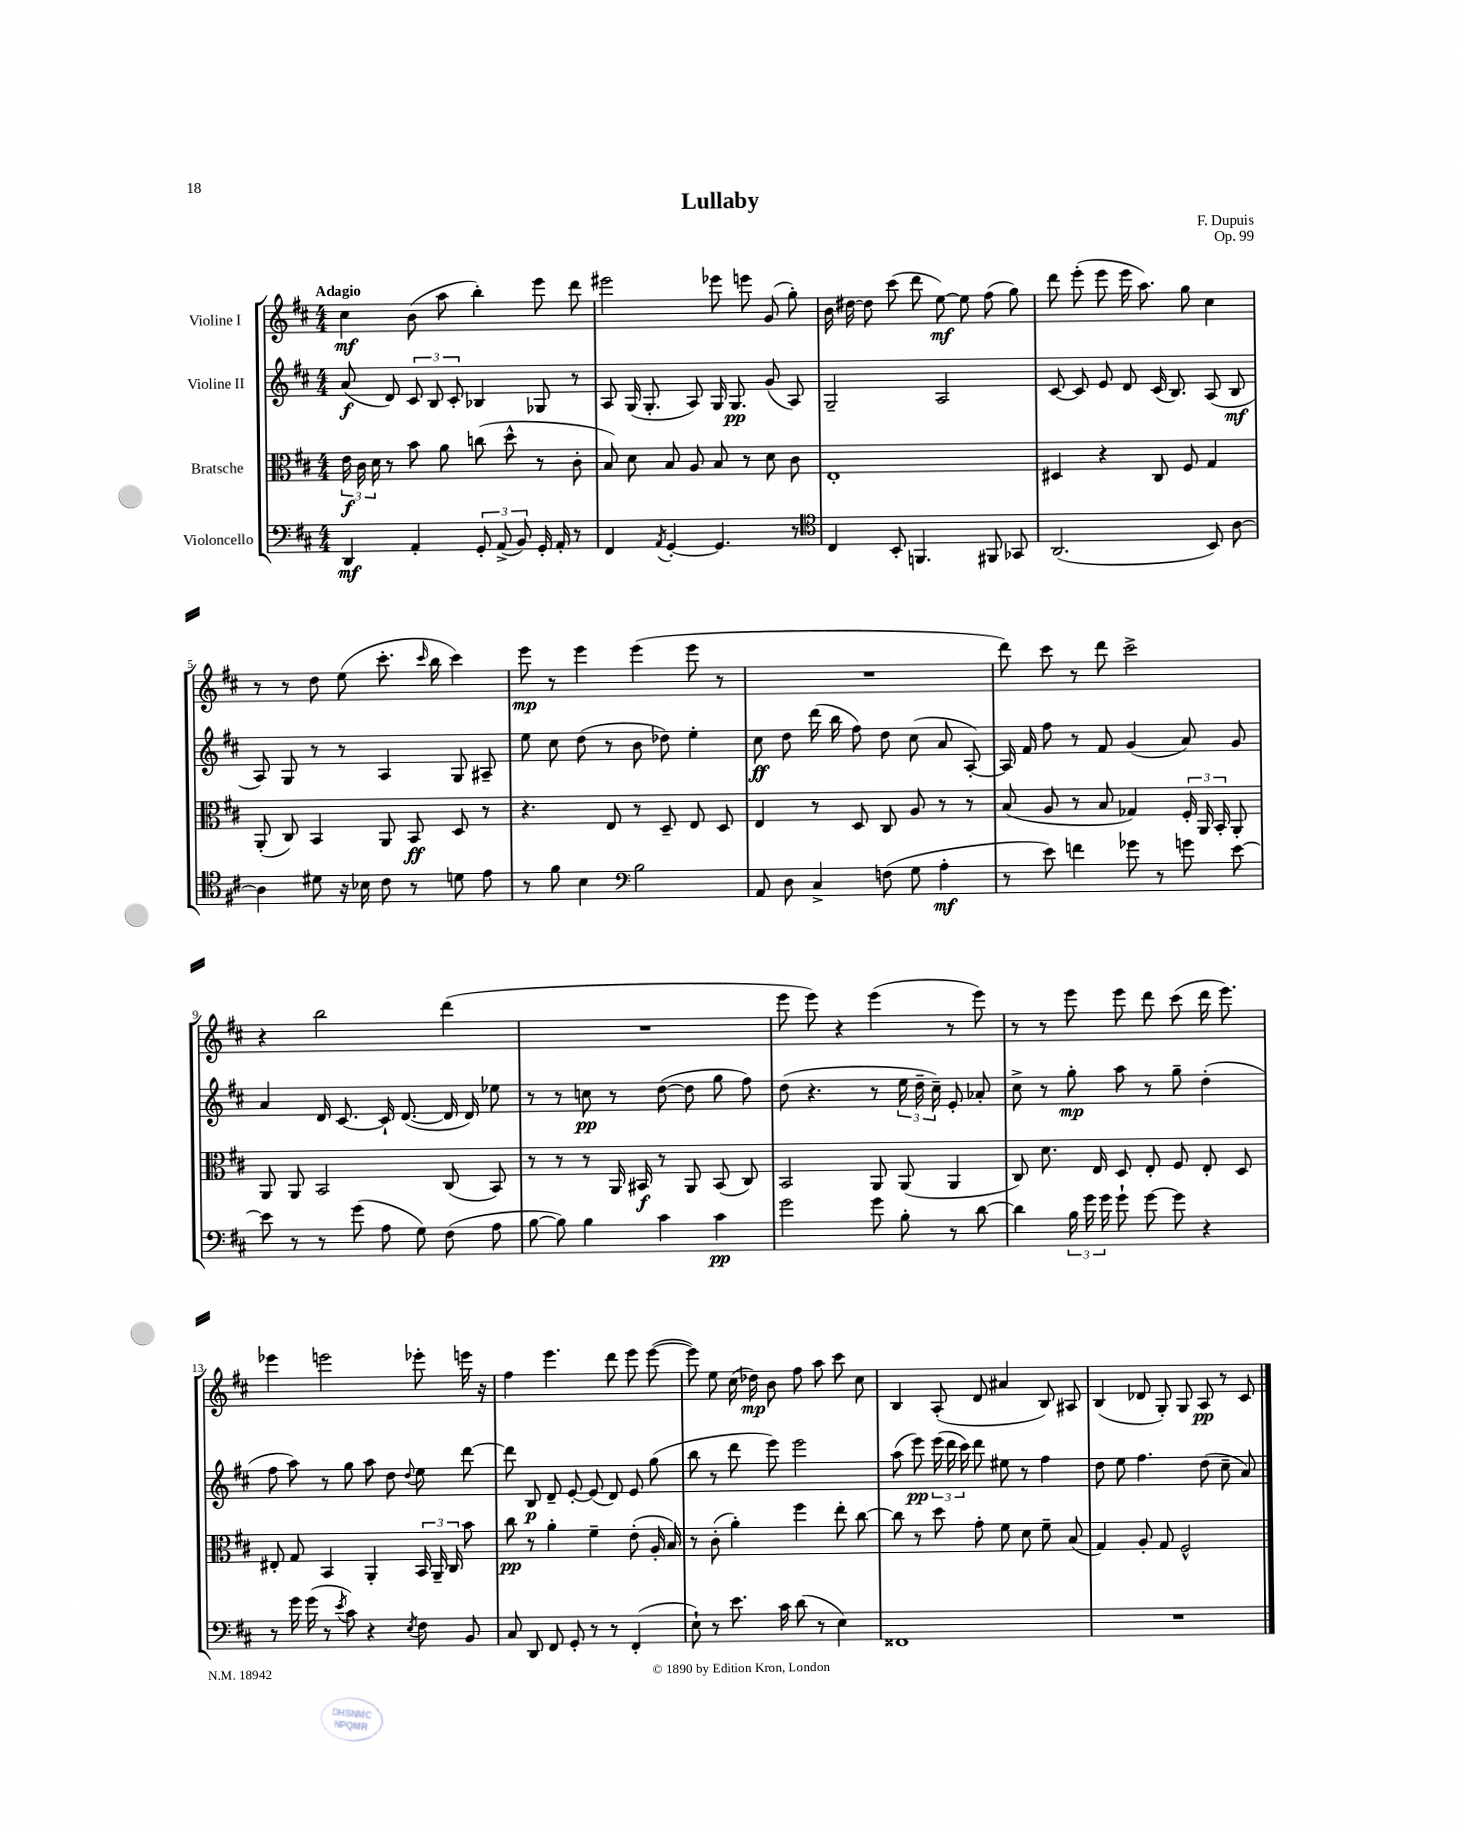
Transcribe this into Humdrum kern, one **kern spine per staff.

**kern	**kern	**kern	**kern
*staff4	*staff3	*staff2	*staff1
*clefF4	*clefC3	*clefG2	*clefG2
*k[f#c#]	*k[f#c#]	*k[f#c#]	*k[f#c#]
*M4/4	*M4/4	*M4/4	*M4/4
4DD	24e	(8a	4cc#
.	24c#	.	.
.	24d	.	.
.	8r	8d)	.
4AA'	8b	12c#	(8b
.	.	12B	.
.	8a	.	8aa
.	.	12c#'	.
12GG'	(8cc	4B-	4bb')
(12AA^	.	.	.
.	8dd^^	.	.
12BB)	.	.	.
16GG'	8r	8G-	8eee
16AA'	.	.	.
8r	8c#'	8r	8ddd
=	=	=	=
4FF#	8B)	8A	2eee#
.	8d	(16G	.
.	.	8.G'	.
8qAA	.	.	.
[4GG'	8B	.	.
.	8A	8A)	.
4.GG]	8B	16G	8eee-
.	.	8.G	.
.	8r	.	8eee
.	8d	(8g	(8g
8r	8c#	8A)	8gg')
=	=	=	=
*clefC4	*	*	*
4C#	1E'	2G~	16b
.	.	.	[16dd#
.	.	.	8dd#]
8BB'	.	.	(8ccc#
4.FF	.	.	8ddd
.	.	2A	[8ee)
.	.	.	8ee]
8FF#	.	.	(8ff#
8GG-	.	.	8gg)
=	=	=	=
(2.AA	4D#	[8c#	8ddd
.	.	8c#]	(8eee'
.	4r	8e	8eee
.	.	8d	16eee
.	.	.	8.aa)
.	8C#	(16c#	.
.	.	8.B)	.
.	8F#	.	8gg
8BB)	4G	(8A	4cc#
[8A	.	8B	.
=	=	=	=
4A]	(8AA'	8A)	8r
.	8C#)	8G	8r
8d#	4BB	8r	8dd
16r	.	8r	(8ee
16B-	.	.	.
8c#	8AA	4A	8.ccc#'
8r	8BB	.	.
.	.	.	16qqccc#
.	.	.	16bb
8d	8D	8G	4ccc#)
8e	8r	8A#~	.
=	=	=	=
8r	4.r	8ee	8eee
8f#	.	8cc#	8r
4B	.	(8dd	4eee
.	8E	8r	.
*clefF4	*	*	*
2B	8r	8b	(4eee
.	8D~	8dd-)	.
.	8E	4ee'	8eee
.	8D	.	8r
=	=	=	=
8AA	4E	8cc#	1r
8D	.	8dd	.
4C#^	8r	(16ddd	.
.	.	16bb	.
.	8D	8ff#)	.
(8F	8C#	8dd	.
8G	8A	(8cc#	.
4A'	8r	8a	.
.	8r	[8A')	.
=	=	=	=
8r	(8B	16A]	8ddd)
.	.	16f#	.
8e)	8A	8ff#	8ccc#
4f	8r	8r	8r
.	8B	8f#	8ddd
8g-	4G-)	(4g	2ccc#^
8r	.	.	.
8g	24F#'	8a)	.
.	24AA	.	.
.	24BB'	.	.
[8e	8AA'	8g	.
=	=	=	=
8e]	8AA	4a	4r
8r	8AA	.	.
8r	2BB	16d	2bb
.	.	[8.c#	.
(8g	.	.	.
8A	.	16c#`]	.
.	.	([8.d	.
8G)	.	.	.
(8F#	(8C#	16d]	(4ddd
.	.	16d)	.
8A	8BB)	8ee-	.
=	=	=	=
[8B	8r	8r	1r
8B])	8r	8r	.
4B	8r	8cc	.
.	16AA	8r	.
.	16BB#	.	.
4c#	8r	([8dd	.
.	8AA	8dd]	.
4c#	(8BB#	8gg	.
.	8C#)	8ff#)	.
=	=	=	=
2g	2BB	(8dd	8eee
.	.	4.r	8eee)
.	.	.	4r
8g	8AA	8r	(4eee
8B'	(8AA	24ee	.
.	.	24dd~	.
.	.	24cc#~)	.
8r	4AA	8e'	8r
[8d	.	8a-'	8eee)
=	=	=	=
4d]	8C#)	8cc#^	8r
.	8.d	8r	8r
24B	.	8gg'	8eee
24g	.	.	.
.	16E	.	.
24g	.	.	.
8g`	8D	8aa	8eee
[8g	8E'	8r	8ddd
8g]	8F#	8gg~	(8ccc#
4r	8E'	(4dd'	16ddd
.	.	.	8.eee)
.	8D	.	.
=	=	=	=
8r	8E#'	8ff#	4eee-
16g	8G	8aa)	.
(16g	.	.	.
8r	4BB	8r	2eee
8qe	.	.	.
8c#)	.	8gg	.
4r	4AA'	8aa	.
.	.	8dd	.
8qE	.	8qqdd	.
8F#	24BB	8ee	8eee-'
.	24AA~	.	.
.	24C#	.	.
8BB	8b	[8ddd	16eee
.	.	.	16r
=	=	=	=
8C#	8cc#	8ddd]	4ff#
8DD	8r	8B	.
8FF#	4a'	8d~	4.eee
8GG'	.	[8e'	.
8r	4f#~	(8e]	.
8r	.	8d)	8ddd
(4FF#'	(8e'	8e	8eee
.	16A'	(8gg	([8eee
.	16B)	.	.
=	=	=	=
8E`)	8r	8bb	8eee])
8r	(8c#'	8r	8ee
8.e	4a')	8ddd	(16cc#
.	.	.	16dd-)
.	.	8eee)	8b
16c#	.	.	.
(8d	4ff#	2eee	8ff#
8r	.	.	8aa
4E)	8ee'	.	8ccc#
.	[8cc#	.	8cc#
=	=	=	=
1FF##	8cc#]	(8aa	4B
.	8r	8eee)	.
.	8dd	(24eee	(8A'
.	.	24ddd	.
.	.	24ccc#)	.
.	8g'	8ddd	8d
.	8f#	8ee#	4a#
.	8d	8r	.
.	8f#~	4ff#	8B)
.	(8B	.	8A#
=	=	=	=
1r	4G)	8dd	(4B
.	.	8ee	.
.	8A'	4.ff#	8d-
.	8G	.	8G')
.	2F#^^	.	8G
.	.	(8dd	8A
.	.	8cc#~	8r
.	.	8a)	8c#
==	==	==	==
*-	*-	*-	*-
